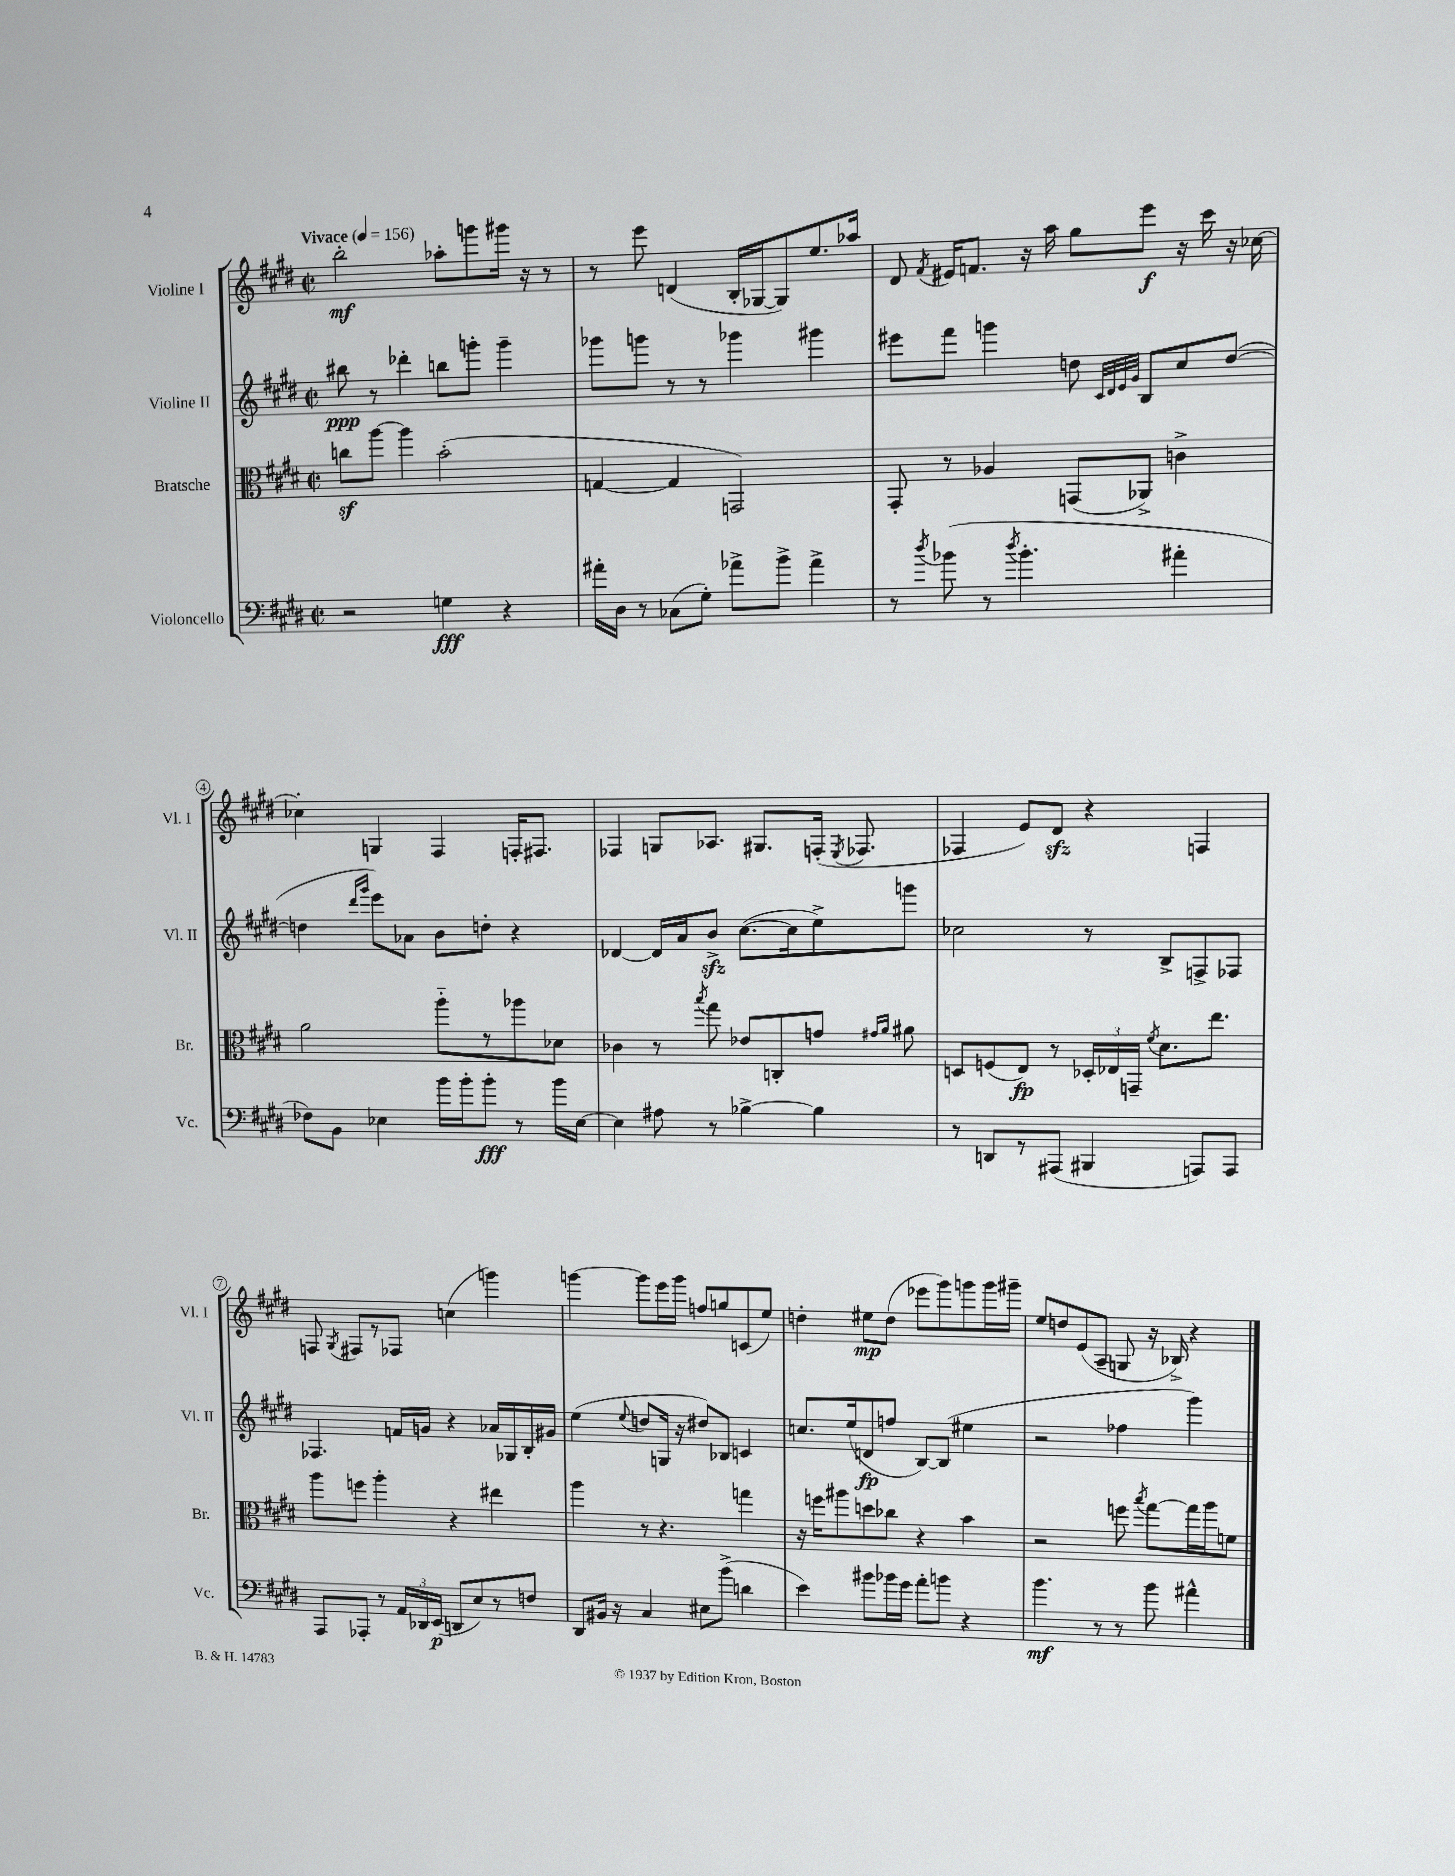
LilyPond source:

<<
\new StaffGroup <<
\new Staff = "s0" \with { instrumentName = "Violine I" shortInstrumentName = "Vl. I" } {
    \clef treble \key e \major \defaultTimeSignature \time 2/2 \tempo "Vivace" 4 = 156
    \autoBeamOff b''2-.\mf aes''8[-. g'''8 gis'''16] r16 r8 |
    r8 e'''8 d'4( b16[-. ges16~ ges8) e''8. aes''16] |
    dis'8 \acciaccatura { fis'8 } eis'16[ f'8.] r16 a''16 gis''8[ e'''8]\f r16 cis'''16 r16 ces''16~ |
    ces''4-. g4 fis4 f16[-. fis8.] |
    fes4 g8[ aes8.] gis8.[ f16]-.( \acciaccatura { e8 } fes8. |
    fes4 e'8[) dis'8]\sfz r4 f4 |
    f8 \acciaccatura { gis8 } fis8[ r8 fes8] c''4( g'''4) |
    g'''4~ g'''8[ e'''16 g'''16] f''8[ g''8 c'8( e''8]) |
    d''4-. eis''8[\mp d''8]( ees'''8[ gis'''8) g'''8 g'''16 gis'''16]-- |
    e''8[ d''8 e'8( a8]-- g8 r16 bes16->) r4 \bar "|." |
}
\new Staff = "s1" \with { instrumentName = "Violine II" shortInstrumentName = "Vl. II" } {
    \clef treble \key e \major \defaultTimeSignature \time 2/2
    \autoBeamOff bis''8\ppp r8 des'''4-. b''8[ g'''8]-. g'''4-- |
    ges'''8[ g'''8] r8 r8 ges'''4 gis'''4 |
    eis'''8[ fis'''8] g'''4 d''8 \grace { cis'32[ dis'32 e'32 gis'32] } b8[ cis''8 d''8]~( |
    d''4 \grace { dis'''16[ gis'''16] } e'''8[) aes'8] b'8[ d''8]-. r4 |
    des'4~ des'16[ a'16 b'8]->\sfz cis''8.[~( cis''16 e''8->) g'''8] |
    ces''2 r8 b8[-> f8-> fes8] |
    fes4. f'16[ g'16] r4 aes'16[ ges16 b16-. gis'16] |
    e''4( \appoggiatura { e''8 } d''8[ g16] r16 dis''8[) bes8] c'4 |
    c''8.[ e''16( d'8\fp f''8] b8[~) b8]( eis''4 |
    r2 fes''4 gis'''4) \bar "|." |
}
\new Staff = "s2" \with { instrumentName = "Bratsche" shortInstrumentName = "Br." } {
    \clef alto \key e \major \defaultTimeSignature \time 2/2
    \autoBeamOff c''8[\sf a''8]~ a''4 b'2-.( |
    g4~ g4 g,2) |
    gis,8-. r8 aes4 g,8[( aes,8]->) c'4-> |
    a'2 a''8[-_ r8 aes''8 des'8] |
    ces'4 r8 \acciaccatura { b''8 } gis''8 ees'8[ c8-. g'8] \grace { gis'16[ a'16] } ais'8 |
    d8[ f8( e8]\fp) r8 \tuplet 3/2 { des16[-. ees16 g,16]-- } \acciaccatura { fis'8 } dis'8.[ e''8.] |
    a''8[ f''8] a''4-. r4 eis''4 |
    a''4 r8 r4. g''4 |
    r16 f''16[ ais''8 d''8 ces''8] r4 b'4 |
    r2 f''8 \acciaccatura { b''8 } gis''8[~ gis''16 a''16 f'8] \bar "|." |
}
\new Staff = "s3" \with { instrumentName = "Violoncello" shortInstrumentName = "Vc." } {
    \clef bass \key e \major \defaultTimeSignature \time 2/2
    \autoBeamOff r2 g4\fff r4 |
    ais'16[-. dis16] r8 ces8[( gis8]-.) aes'8[-> b'8]-> aes'4-> |
    r8 \acciaccatura { dis''8 } bes'8( r8 \acciaccatura { dis''8 } bes'4.-. ais'4-. |
    fes8[) b,8] ees4 b'16[ b'16-. b'8]-.\fff r8 b'16[ ees16]~ |
    ees4 ais8 r8 bes4~-> bes4 |
    r8 d,8[ r8 ais,,8]( bis,,4 a,,8[) a,,8] |
    a,,8[ aes,,8]-. r8 \tuplet 3/2 { a,16[ des,16 e,16]\p( } d,8[ e8) r8 f8] |
    dis,8[ bis,16] r16 cis4 eis8[ b'8]->( d'4 |
    e'4) bis'8[ bes'16 gis'16] a'8[-. b'8] r4 |
    b'4.\mf r8 r8 b'8 ais'4-^ \bar "|." |
}
>>
>>
\layout { \context { \Score \override BarNumber.stencil = #(make-stencil-circler 0.1 0.3 ly:text-interface::print) } }
